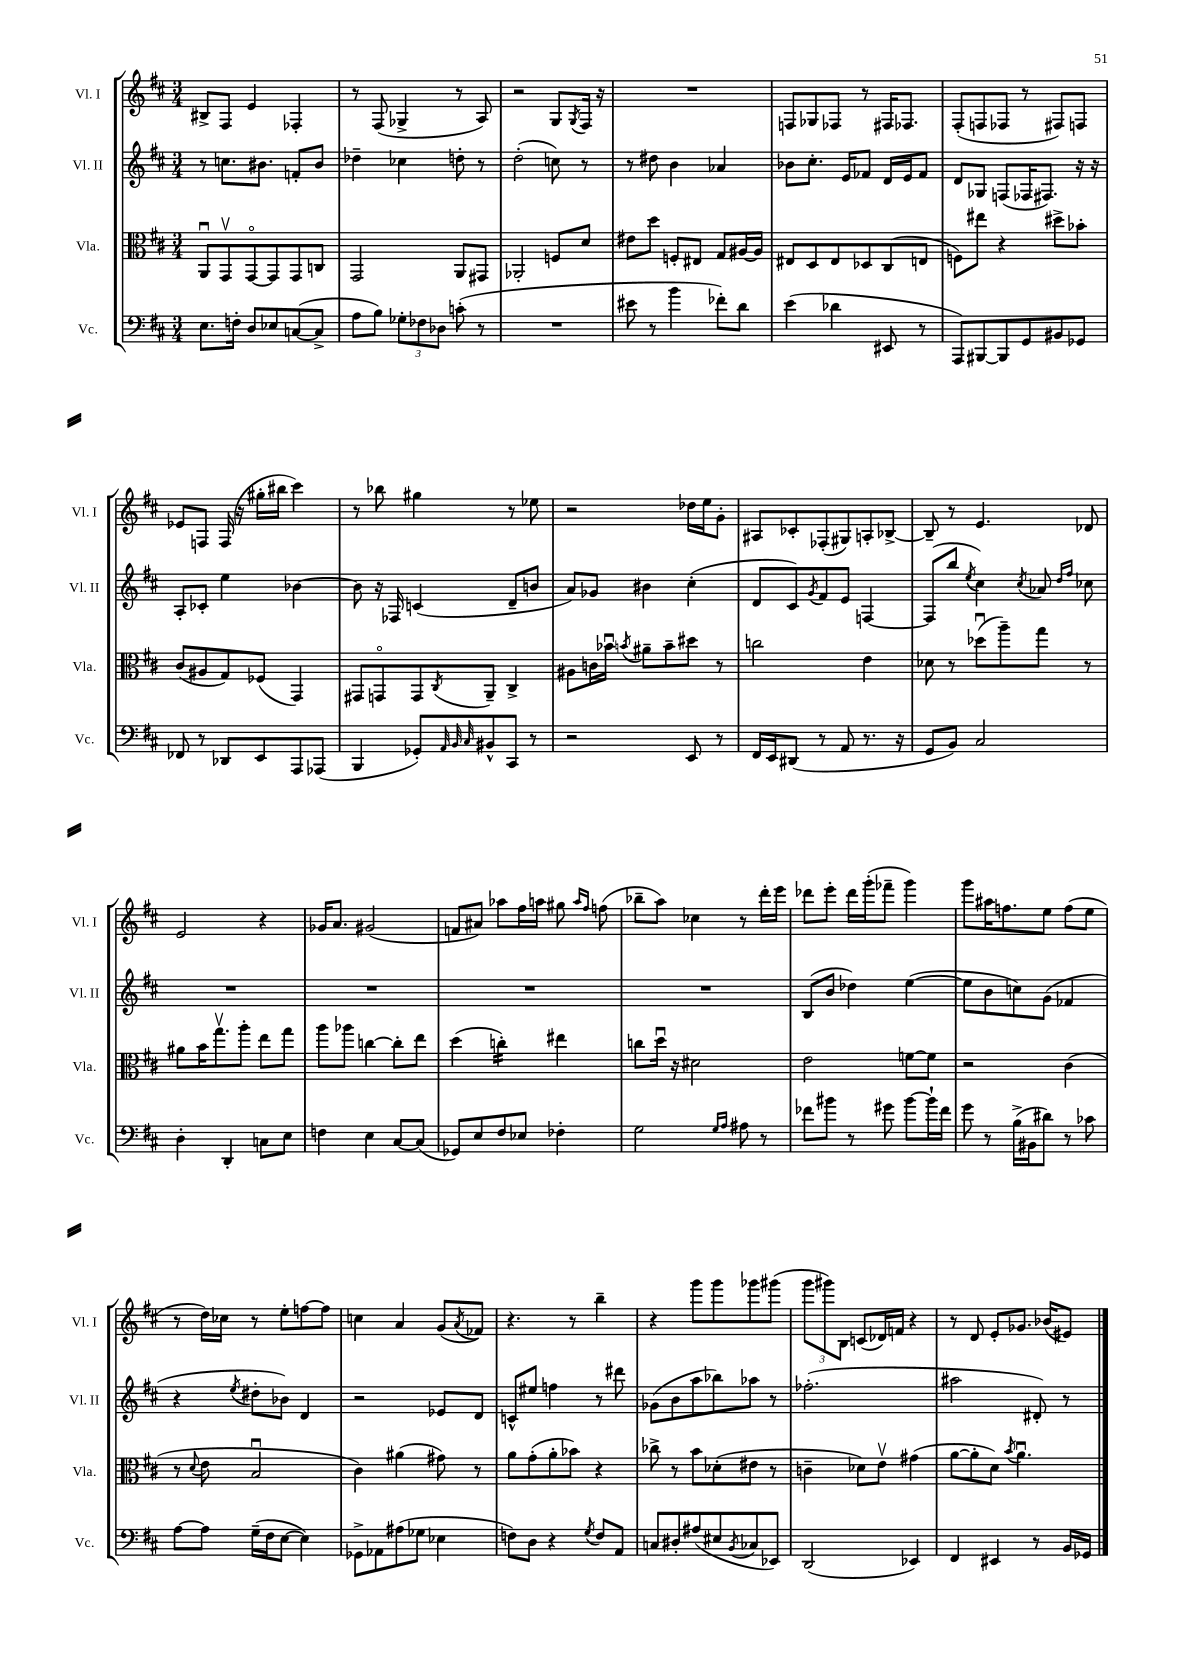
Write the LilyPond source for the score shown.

<<
\new StaffGroup <<
\new Staff = "s0" \with { instrumentName = "Vl. I" shortInstrumentName = "Vl. I" } {
    \clef treble \key d \major \numericTimeSignature \time 3/4
    bis8-> fis8 e'4 fes4-. |
    r8 fis8( ges4-> r8 a8) |
    r2 g8 \acciaccatura { g8 } fis16 r16 |
    R2. |
    f8 ges8 fes8 r8 fis16 fes8. |
    fis8-.( f8 fes8 r8 fis8) f8 |
    ees'8 f8 f16( r16 gis''16-. bis''16 cis'''4) |
    r8 bes''8 gis''4 r8 ees''8 |
    r2 des''16 e''16 g'8-. |
    ais8 ces'8-. fes8-.( gis8) a8-. bes8~-> |
    bes8-- r8 e'4. des'8 |
    e'2 r4 |
    ges'16 a'8. gis'2( |
    f'8 ais'8) aes''8 fis''16 a''16 gis''8 \grace { a''16 fis''16 } f''8( |
    bes''8-- a''8) ces''4 r8 d'''16-. e'''16 |
    des'''8 e'''8-. des'''16 g'''16-.( fes'''8-- g'''4) |
    g'''8 ais''16 f''8. e''8 f''8( e''8 |
    r8 d''16) ces''16 r8 e''8-. f''8~ f''8 |
    c''4 a'4 g'8( \acciaccatura { a'8 } fes'8) |
    r4. r8 b''4-- |
    r4 g'''8 g'''8 ges'''8 gis'''8( |
    \tuplet 3/2 { g'''8 gis'''8) b8 } c'8( des'16) f'16 r4 |
    r8 d'8 e'8-. ges'8. bes'16( eis'8) \bar "|." |
}
\new Staff = "s1" \with { instrumentName = "Vl. II" shortInstrumentName = "Vl. II" } {
    \clef treble \key d \major \numericTimeSignature \time 3/4
    r8 c''8. bis'8. f'8-. bis'8 |
    des''4-- ces''4 d''8-. r8 |
    d''2-.( c''8) r8 |
    r8 dis''8 b'4 aes'4 |
    bes'8 cis''8.-. e'16 fes'8 d'16 e'16 fes'8 |
    d'8 ges8 f8( fes16 fis8.) r16 r16 |
    a8-. ces'8-. e''4 bes'4~ |
    bes'8 r16 fes16 c'4( d'8-- b'8 |
    a'8) ges'8 bis'4 cis''4-.( |
    d'8 cis'8) \acciaccatura { g'8 } fis'8 e'8 f4~ |
    f8( b''8 \acciaccatura { e''8 } cis''4) \acciaccatura { cis''8 } aes'8 \grace { d''16 fis''16 } ces''8 |
    R2. |
    R2. |
    R2. |
    R2. |
    b8( b'8 des''4) e''4~( |
    e''8 b'8 c''8) g'8( fes'4 |
    r4 \acciaccatura { e''8 } dis''8-. bes'8) d'4 |
    r2 ees'8 d'8 |
    c'8-^ eis''8 f''4 r8 dis'''8 |
    ges'8( b'8 a''8 bes''8) aes''8 r8 |
    fes''2.-.( |
    ais''2 dis'8-.) r8 \bar "|." |
}
\new Staff = "s2" \with { instrumentName = "Vla." shortInstrumentName = "Vla." } {
    \clef alto \key d \major \numericTimeSignature \time 3/4
    a,8\downbow g,8\upbow g,8~\flageolet g,8 g,8 c8 |
    g,2 a,8 gis,8 |
    aes,2-. f8 d'8 |
    eis'8 d''8 f8-. eis8 g8 ais16~ ais16 |
    eis8 d8 eis8 des8 cis8( e8 |
    f8) eis''8 r4 dis''8-> bes'8-. |
    cis'8( ais8 g8) fes8( g,4) |
    gis,8 g,8\flageolet g,8 \acciaccatura { cis8 } a,8-- cis4-> |
    ais8 c'16 bes'16\downbow \acciaccatura { b'8 } ais'8-- b'8-- dis''8 r8 |
    c''2 e'4 |
    des'8 r8 des''8\downbow( a''8--) g''8 r8 |
    ais'8 b'16 g''8.\upbow a''8-. e''8 g''8 |
    a''8 aes''8 c''4~ c''8-. e''8 |
    d''4( c''4:16-.) eis''4 |
    c''8 d''16\downbow r16 dis'2 |
    e'2 f'8~ f'8 |
    r2 cis'4( |
    r8 \appoggiatura { d'8 } e'8 b2\downbow |
    cis'4) ais'4( gis'8) r8 |
    a'8 g'8-.( a'8-. bes'8) r4 |
    ces''8-> r8 b'8 des'8-.( eis'8 r8 |
    c'4-- des'8) e'8\upbow gis'4( |
    a'8~ a'8-. d'8) \acciaccatura { b'8 } a'4.\downbow \bar "|." |
}
\new Staff = "s3" \with { instrumentName = "Vc." shortInstrumentName = "Vc." } {
    \clef bass \key d \major \numericTimeSignature \time 3/4
    e8. f16-. d8 ees8 c8~( c8-> |
    a8 b8) \tuplet 3/2 { ges8-. fes8 des8 } c'8-.( r8 |
    R2. |
    eis'8 r8 b'4 fes'8-.) d'8 |
    e'4( des'4 eis,8 r8 |
    a,,8) bis,,8~ bis,,8 g,8 bis,8 ges,8 |
    fes,8 r8 des,8 e,8 a,,8 aes,,8( |
    b,,4 ges,8-.) \grace { a,32 b,32 cis32 } bis,8-^ cis,8 r8 |
    r2 e,8 r8 |
    fis,16 e,16 dis,8( r8 a,8 r8. r16 |
    g,8 b,8) cis2 |
    d4-. d,4-. c8 e8 |
    f4 e4 cis8~ cis8( |
    ges,8) e8 fis8 ees8 fes4-. |
    g2 \grace { g16 a16 } ais8 r8 |
    fes'8 bis'8 r8 gis'8 bis'8~ bis'16-! fes'16 |
    g'8 r8 b16->( bis,16 dis'8) r8 ces'8 |
    a8~ a8 g16--( fis16 e8~ e4) |
    ges,8-> aes,8 ais8( ges8 ees4 |
    f8) d8 r4 \acciaccatura { g8 } f8 a,8 |
    c8 dis8-. ais8( eis8 \acciaccatura { b,8 } ces8 ees,8) |
    d,2( ees,4) |
    fis,4 eis,4 r8 b,16 ges,16 \bar "|." |
}
>>
>>
\layout { \context { \Score \remove "Bar_number_engraver" } }
